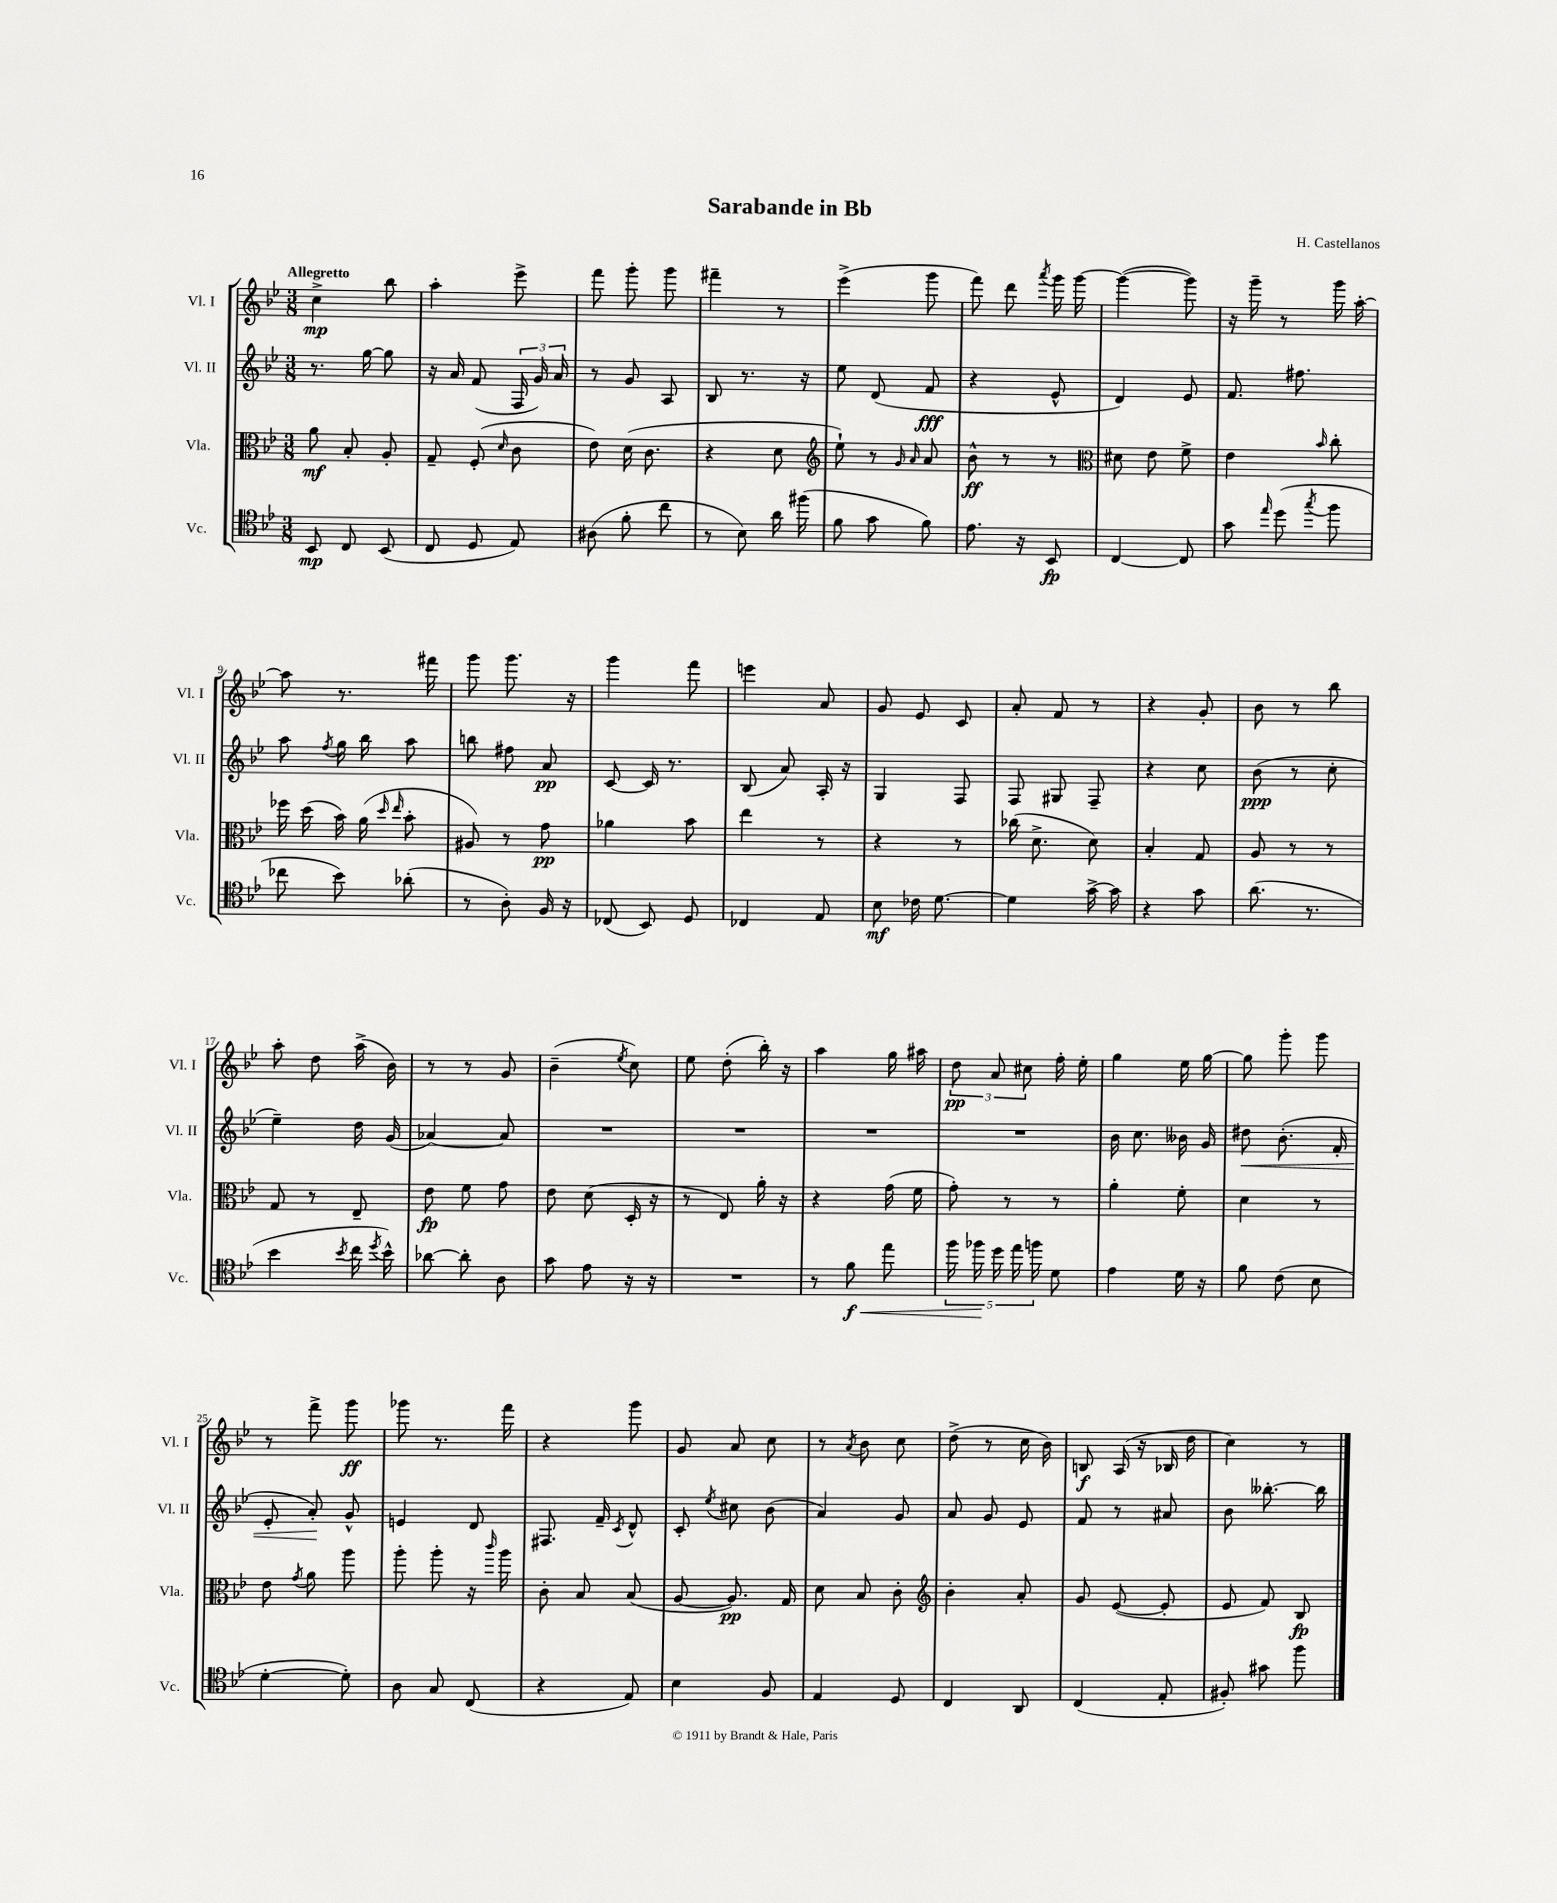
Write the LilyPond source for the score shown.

\header { title = "Sarabande in Bb" composer = "H. Castellanos" }
<<
\new StaffGroup <<
\new Staff = "s0" \with { instrumentName = "Vl. I" shortInstrumentName = "Vl. I" } {
    \clef treble \key bes \major \numericTimeSignature \time 3/8 \tempo "Allegretto"
    \autoBeamOff c''4->\mp bes''8 |
    a''4-. ees'''8-> |
    f'''8 g'''8-. g'''8 |
    fis'''4-- r8 |
    ees'''4->( g'''8 |
    f'''8) d'''8 \acciaccatura { a'''8 } g'''16 g'''16~ |
    g'''4~( g'''8) |
    r16 g'''16-- r8 g'''16 a''16~-. |
    a''8 r8. fis'''16 |
    g'''8 g'''8. r16 |
    g'''4 f'''8 |
    e'''4 a'8 |
    g'8 ees'8 c'8 |
    a'8-. f'8 r8 |
    r4 g'8-. |
    bes'8 r8 bes''8 |
    a''8-. d''8 a''16->( bes'16) |
    r8 r8 g'8 |
    bes'4--( \acciaccatura { ees''8 } c''8) |
    ees''8 d''8-.( bes''16-.) r16 |
    a''4 g''16 ais''16 |
    \tuplet 3/2 { d''8\pp a'8 cis''8 } f''16-. ees''16-. |
    g''4 ees''16 g''16~ |
    g''8 g'''8-. g'''8 |
    r8 f'''8-> g'''8\ff |
    ges'''8 r8. f'''16 |
    r4 g'''8 |
    g'8 a'8 c''8 |
    r8 \acciaccatura { a'8 } bes'8 c''8 |
    d''8->( r8 c''16 bes'16) |
    b8\f a16( r16 bes16 d''16 |
    c''4) r8 \bar "|." |
}
\new Staff = "s1" \with { instrumentName = "Vl. II" shortInstrumentName = "Vl. II" } {
    \clef treble \key bes \major \numericTimeSignature \time 3/8
    \autoBeamOff r8. g''16~ g''8 |
    r16 a'16 f'8( \tuplet 3/2 { f16 g'16) a'16 } |
    r8 g'8 a8 |
    bes8 r8. r16 |
    ees''8 d'8( f'8\fff |
    r4 ees'8-^ |
    d'4) ees'8 |
    f'8. fis''8. |
    a''8 \acciaccatura { f''8 } g''16 bes''16 a''8 |
    b''8 fis''8 a'8\pp |
    c'8~ c'16 r8. |
    bes8( a'8) a16-. r16 |
    g4 f8 |
    f8 gis8 f8-- |
    r4 c''8 |
    bes'8\ppp( r8 c''8-. |
    ees''4--) d''16 g'16( |
    aes'4~) aes'8 |
    R4. |
    R4. |
    R4. |
    R4. |
    bes'16 c''8. beses'16 g'16 |
    dis''8\< bes'8.-.( f'16-. |
    ees'8-. a'8-.\!) g'8-^ |
    e'4 d'8 |
    fis8. f'16-- \acciaccatura { c'8 } d'8-^ |
    c'8-. \acciaccatura { ees''8 } cis''8 bes'8( |
    a'4) g'8 |
    a'8 g'8 ees'8 |
    f'8 r8 ais'8 |
    bes'8 beses''8.~-. beses''16 \bar "|." |
}
\new Staff = "s2" \with { instrumentName = "Vla." shortInstrumentName = "Vla." } {
    \clef alto \key bes \major \numericTimeSignature \time 3/8
    \autoBeamOff a'8\mf bes8-. a8-. |
    g8-- f8-.( \grace { d'16 } c'8 |
    ees'8) d'16( c'8. |
    r4 d'8 |
    \clef treble ees''8-!) r8 \grace { g'16 a'16 } a'8 |
    bes'8-^\ff r8 r8 |
    \clef alto dis'8 ees'8 f'8-> |
    ees'4 \grace { bes'16 } c''8-. |
    fes''16 d''16( bes'16) a'16( \grace { d''16 ees''16 } bes'8-. |
    ais8) r8 g'8\pp |
    aes'4 bes'8 |
    ees''4 r8 |
    r4 r8 |
    ces''16( d'8.-> d'8) |
    bes4-. g8 |
    a8 r8 r8 |
    g8 r8 ees8-- |
    ees'8\fp f'8 g'8 |
    ees'8 d'8( d16-. r16 |
    r8 ees8) a'16-. r16 |
    r4 g'16( f'16 |
    g'8-.) r8 r8 |
    a'4-. f'8-. |
    d'4 r8 |
    ees'8 \acciaccatura { g'8 } a'8 a''8 |
    a''8-. a''8-. r16 \grace { c'''16 } a''16 |
    c'8-. bes8 bes8( |
    a8~ a8.\pp) g16 |
    d'8 bes8 c'8-. |
    \clef treble bes'4-. a'8-. |
    g'8 ees'8~( ees'8-. |
    ees'8 f'8) bes8\fp \bar "|." |
}
\new Staff = "s3" \with { instrumentName = "Vc." shortInstrumentName = "Vc." } {
    \clef tenor \key bes \major \numericTimeSignature \time 3/8
    \autoBeamOff bes,8\mp c8 bes,8( |
    c8 d8 ees8) |
    ais8( f'8-. c''8 |
    r8 bes8) a'16 fis''16( |
    f'8 g'8 f'8) |
    ees'8. r16 bes,8\fp |
    c4~ c8 |
    g'8 \grace { ees''16 } d''8( \acciaccatura { g''8 } f''8 |
    ces''8 bes'8) aes'8-.( |
    r8 a8-.) f16 r16 |
    ces8( bes,8) d8 |
    ces4 ees8 |
    bes8\mf ces'16 d'8.~ |
    d'4 g'16~-> g'16 |
    r4 g'8 |
    a'8.( r8. |
    bes'4 \acciaccatura { bes'8 } c''16 \acciaccatura { d''8 } bes'16-^) |
    aes'8~ aes'8-. a8 |
    g'8 ees'8 r16 r16 |
    R4. |
    r8 f'8\f\< ees''8 |
    \tuplet 5/4 { f''16 fes''16\! d''16 ees''16 f''16 } d'8 |
    ees'4 d'16 r16 |
    f'8 c'8( bes8 |
    d'4~-. d'8-.) |
    a8 g8 c8( |
    r4 ees8) |
    bes4 f8 |
    ees4 d8 |
    c4 a,8 |
    c4( ees8-. |
    fis8-.) gis'8 f''8 \bar "|." |
}
>>
>>
